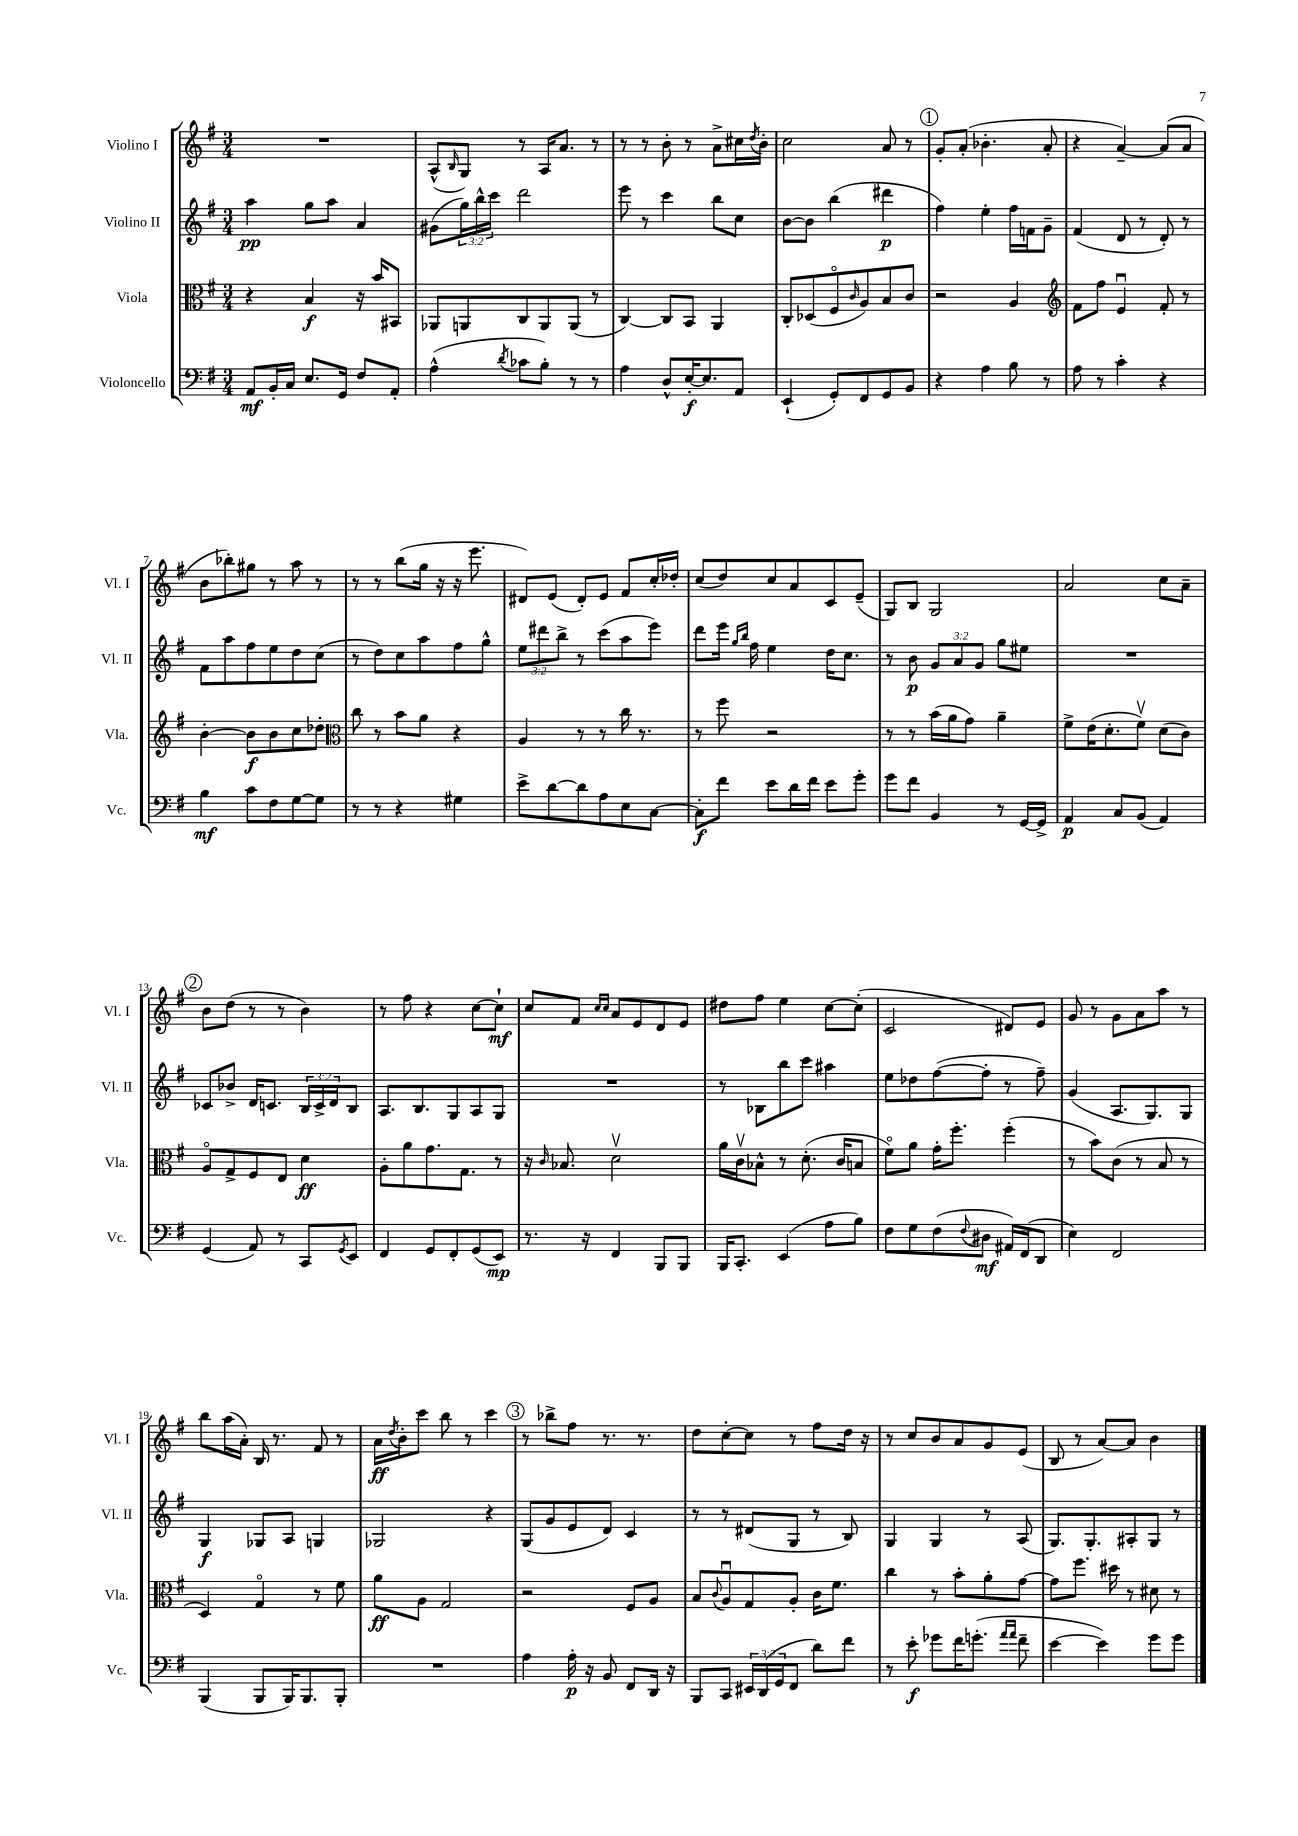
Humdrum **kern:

**kern	**dynam	**kern	**dynam	**kern	**dynam	**kern	**dynam
*part4	*part4	*part3	*part3	*part2	*part2	*part1	*part1
*staff4	*staff4	*staff3	*staff3	*staff2	*staff2	*staff1	*staff1
*I"Violoncello	*	*I"Viola	*	*I"Violino II	*	*I"Violino I	*
*I'Vc.	*	*I'Vla.	*	*I'Vl. II	*	*I'Vl. I	*
*clefF4	*	*clefC3	*	*clefG2	*	*clefG2	*
*k[f#]	*	*k[f#]	*	*k[f#]	*	*k[f#]	*
*M3/4	*	*M3/4	*	*M3/4	*	*M3/4	*
=1	=1	=1	=1	=1	=1	=1	=1
8AA/L	mf	4r	.	4aa\	pp	2.r	.
16BB'/L	.	.	.	.	.	.	.
16C/JJ	.	.	.	.	.	.	.
8.E/L	.	4B/	f	8gg\L	.	.	.
.	.	.	.	8aa\J	.	.	.
16GG/Jk	.	.	.	.	.	.	.
8F#/L	.	16r	.	4a/	.	.	.
.	.	16b/KL	.	.	.	.	.
8AA'/J	.	8BB#X/J	.	.	.	.	.
=2	=2	=2	=2	=2	=2	=2	=2
(4A^^\	.	8AA-X/L	.	(8g#X\L	.	(8A^^/L	.
.	.	.	.	.	.	16qqB/	.
.	.	8AAn/	.	24gg\L)	.	8G/J)	.
.	.	.	.	24bb^^\	.	.	.
.	.	.	.	24ccc\JJ	.	.	.
8qd/	.	.	.	.	.	.	.
8c-X\L	.	8C/	.	2ddd\	.	8r	.
8B'\J)	.	8AA/	.	.	.	16A/KL	.
.	.	.	.	.	.	8.a/J	.
8r	.	(8AA/J	.	.	.	.	.
8r	.	8r	.	.	.	8r	.
=3	=3	=3	=3	=3	=3	=3	=3
4A\	.	[4C/)	.	8eee\	.	8r	.
.	.	.	.	8r	.	8r	.
8D^^/L	.	8C/L]	.	4ccc\	.	8b'\	.
[16E'/K	f	8BB/J	.	.	.	8r	.
8.E/]	.	.	.	.	.	.	.
.	.	4AA/	.	8bb\L	.	8a^\L	.
8AA/J	.	.	.	8cc\J	.	16cc#X\L	.
.	.	.	.	.	.	8qdd/	.
.	.	.	.	.	.	16b'\JJ	.
=4	=4	=4	=4	=4	=4	=4	=4
(4EE`/	.	8C'/L	.	[8b\L	.	2cc\	.
.	.	(8D-X/	.	8b\J]	.	.	.
8GG'/L)	.	8F#/	.	(4bb\	.	.	.
.	.	16qqc/	.	.	.	.	.
8FF#/	.	8A/)	.	.	.	.	.
8GG/	.	8B/	.	4ddd#X\	p	8a/	.
8BB/J	.	8c/J	.	.	.	8r	.
!!LO:REH:place=s1:t=1
=5	=5	=5	=5	=5	=5	=5	=5
4r	.	2r	.	4ff#\)	.	8g'/L	.
.	.	.	.	.	.	(8a'/J	.
4A\	.	.	.	4ee'\	.	4.b-X'\	.
8B\	.	4A/	.	16ff#\LL	.	.	.
.	.	.	.	16fn\J	.	.	.
8r	.	.	.	8g~\J	.	8a'/	.
=6	=6	=6	=6	=6	=6	=6	=6
*	*	*clefG2	*	*	*	*	*
8A\	.	8f#\L	.	(4f#/	.	4r	.
8r	.	8ff#\J	.	.	.	.	.
4c'\	.	4eu/	.	8d/	.	[4a~/)	.
.	.	.	.	8r	.	.	.
4r	.	8f#'/	.	8d'/)	.	(8a/L]	.
.	.	8r	.	8r	.	8a/J	.
!!LO:LB:g=z
=7	=7	=7	=7	=7	=7	=7	=7
4B\	mf	[4b'\	.	8f#\L	.	8b\L	.
.	.	.	.	8aa\	.	8bb-X'\)	.
8c\L	.	8b\L]	f	8ff#\	.	8gg#X\J	.
8F#\	.	8b\	.	8ee\	.	8r	.
[8G\	.	8cc\	.	8dd\	.	8aa\	.
8G\J]	.	8dd-X'\J	.	(8cc\J	.	8r	.
=8	=8	=8	=8	=8	=8	=8	=8
*	*	*clefC3	*	*	*	*	*
8r	.	8cc\	.	8r	.	8r	.
8r	.	8r	.	8dd\L)	.	8r	.
4r	.	8b\L	.	8cc\	.	(8bb\L	.
.	.	8a\J	.	8aa\	.	16gg\Jk	.
.	.	.	.	.	.	16r	.
4G#X\	.	4r	.	8ff#\	.	16r	.
.	.	.	.	.	.	8.eee\	.
.	.	.	.	8gg^^\J	.	.	.
=9	=9	=9	=9	=9	=9	=9	=9
8e^\L	.	4A/	.	12ee\L	.	8d#X/L)	.
.	.	.	.	12ddd#X\	.	.	.
[8d\	.	.	.	.	.	(8e/J	.
.	.	.	.	12bb^\J	.	.	.
8d\]	.	8r	.	8r	.	8d#'/L)	.
8A\	.	8r	.	(8ccc\L	.	8e/J	.
8E\	.	16cc\	.	8aa\	.	8f#/L	.
.	.	8.r	.	.	.	.	.
[8C\J	.	.	.	8eee\J)	.	16cc'/L	.
.	.	.	.	.	.	16dd-X'/JJ	.
=10	=10	=10	=10	=10	=10	=10	=10
8C'\L]	f	8r	.	8ddd\L	.	(8cc/L	.
8f#\J	.	8ff#\	.	16eee\Jk	.	8dd/)	.
.	.	.	.	16qqgg/LL	.	.	.
.	.	.	.	16qqbb/JJ	.	.	.
.	.	.	.	16ff#\	.	.	.
8e\L	.	2r	.	4ee\	.	8cc/	.
16d\L	.	.	.	.	.	8a/	.
16f#\JJ	.	.	.	.	.	.	.
8e\L	.	.	.	16dd\KL	.	8c/	.
.	.	.	.	8.cc\J	.	.	.
8g'\J	.	.	.	.	.	(8e~/J	.
=11	=11	=11	=11	=11	=11	=11	=11
8g\L	.	8r	.	8r	.	8G/L)	.
8f#\J	.	8r	.	8b\	p	8B/J	.
4BB/	.	(16b\LL	.	12g/L	.	2G/	.
.	.	16a\J	.	.	.	.	.
.	.	.	.	12a/	.	.	.
.	.	8g\J)	.	.	.	.	.
.	.	.	.	12g/J	.	.	.
8r	.	4a~\	.	8gg\L	.	.	.
[16GG/LL	.	.	.	8ee#X\J	.	.	.
16GG^/JJ]	.	.	.	.	.	.	.
=12	=12	=12	=12	=12	=12	=12	=12
4AA/	p	8f#^\L	.	2.r	.	2a/	.
.	.	(16e\K	.	.	.	.	.
.	.	8.d'\	.	.	.	.	.
8C/L	.	.	.	.	.	.	.
(8BB/J	.	8f#v\J)	.	.	.	.	.
4AA/)	.	(8d\L	.	.	.	8cc\L	.
.	.	8c\J)	.	.	.	8a~\J	.
!!LO:LB:g=z
!!LO:REH:place=s1:t=2
=13	=13	=13	=13	=13	=13	=13	=13
(4GG/	.	8A/L	.	8c-X/L	.	8b\L	.
.	.	8G^/	.	8b-X^/J	.	(8dd\J	.
8AA/)	.	8F#/	.	16d/KL	.	8r	.
.	.	.	.	8.cn/J	.	.	.
8r	.	8E/J	.	.	.	8r	.
8CC/L	.	4d\	ff	24B/LL	.	4b\)	.
.	.	.	.	24c^/	.	.	.
.	.	.	.	24d/J	.	.	.
8qGG/	.	.	.	.	.	.	.
8EE/J	.	.	.	8B/J	.	.	.
=14	=14	=14	=14	=14	=14	=14	=14
4FF#/	.	8A'\L	.	8.A/L	.	8r	.
.	.	8a\	.	.	.	8ff#\	.
.	.	.	.	8.B/	.	.	.
8GG/L	.	8.g\	.	.	.	4r	.
8FF#'/	.	.	.	8G/	.	.	.
.	.	8.G\J	.	.	.	.	.
(8GG/	.	.	.	8A/	.	[8cc\L	.
8EE/J)	mp	8r	.	8G/J	.	8cc`\J]	mf
=15	=15	=15	=15	=15	=15	=15	=15
8.r	.	16r	.	2.r	.	8cc/L	.
.	.	16qqc/	.	.	.	.	.
.	.	8.B-X/	.	.	.	.	.
.	.	.	.	.	.	8f#/J	.
16r	.	.	.	.	.	.	.
.	.	.	.	.	.	16qqcc/LL	.
.	.	.	.	.	.	16qqcc/JJ	.
4FF#/	.	2dv\	.	.	.	8a/L	.
.	.	.	.	.	.	8e/	.
8BBB/L	.	.	.	.	.	8d/	.
8BBB/J	.	.	.	.	.	8e/J	.
=16	=16	=16	=16	=16	=16	=16	=16
16BBB/KL	.	16a\LL	.	8r	.	8dd#X\L	.
8.CC'/J	.	16cv\J	.	.	.	.	.
.	.	8B-X^^\J	.	8B-X\L	.	8ff#\J	.
(4EE/	.	8r	.	8bb\	.	4ee\	.
.	.	(8.d'\	.	8ccc\J	.	.	.
8A\L	.	.	.	4aa#X\	.	[8cc\L	.
.	.	16c/KL	.	.	.	.	.
8B\J)	.	8Bn/J	.	.	.	(8cc'\J]	.
=17	=17	=17	=17	=17	=17	=17	=17
8F#\L	.	8f#\L)	.	8ee\L	.	2c/	.
8G\	.	8a\J	.	8dd-X\	.	.	.
(8F#\	.	16g'\KL	.	([8ff#\	.	.	.
.	.	8.ff#'\J	.	.	.	.	.
8qqF#/	.	.	.	.	.	.	.
8D#X\J	mf	.	.	8ff#'\J]	.	.	.
16AA#X/LL)	.	(4ff#'\	.	8r	.	8d#X/L)	.
(16FF#/J	.	.	.	.	.	.	.
8DD/J	.	.	.	8ff#~\)	.	8e/J	.
=18	=18	=18	=18	=18	=18	=18	=18
4E\)	.	8r	.	(4g/	.	8g/	.
.	.	8b\L)	.	.	.	8r	.
2FF#/	.	(8c\J	.	8.A/L	.	8g\L	.
.	.	8r	.	.	.	8a\	.
.	.	.	.	8.G/)	.	.	.
.	.	8B/	.	.	.	8aa\J	.
.	.	8r	.	8G/J	.	8r	.
!!LO:LB:g=z
=19	=19	=19	=19	=19	=19	=19	=19
(4BBB/	.	4D/)	.	4G/	f	8bb\L	.
.	.	.	.	.	.	(16aa\L	.
.	.	.	.	.	.	16a'\JJ)	.
8BBB/L	.	4G/	.	8G-X/L	.	16B/	.
.	.	.	.	.	.	8.r	.
16BBB/K)	.	.	.	8A/J	.	.	.
8.BBB/	.	.	.	.	.	.	.
.	.	8r	.	4Gn/	.	8f#/	.
8BBB'/J	.	8f#\	.	.	.	8r	.
=20	=20	=20	=20	=20	=20	=20	=20
2.r	.	8a\L	ff	2G-X/	.	16a\LL	ff
.	.	.	.	.	.	8qdd/	.
.	.	.	.	.	.	16b'\J	.
.	.	8A\J	.	.	.	8ccc\J	.
.	.	2G/	.	.	.	8bb\	.
.	.	.	.	.	.	8r	.
.	.	.	.	4r	.	4ccc\	.
!!LO:REH:place=s1:t=3
=21	=21	=21	=21	=21	=21	=21	=21
4A\	.	2r	.	(8G/L	.	8r	.
.	.	.	.	8g/	.	8bb-X^\L	.
16A'\	p	.	.	8e/	.	8ff#\J	.
16r	.	.	.	.	.	.	.
8BB/	.	.	.	8d/J)	.	8.r	.
8FF#/L	.	8F#/L	.	4c/	.	.	.
.	.	.	.	.	.	8.r	.
16DD/Jk	.	8A/J	.	.	.	.	.
16r	.	.	.	.	.	.	.
=22	=22	=22	=22	=22	=22	=22	=22
8BBB/L	.	8B/L	.	8r	.	8dd\L	.
.	.	8qqc/	.	.	.	.	.
8CC/J	.	8Au/	.	8r	.	[8cc'\	.
24EE#X/LL	.	8G/	.	(8d#X/L	.	8cc\J]	.
(24DD/	.	.	.	.	.	.	.
24GG/J	.	.	.	.	.	.	.
8FF#/J	.	8A'/J	.	8G/J	.	8r	.
8d\L)	.	16c\KL	.	8r	.	8ff#\L	.
.	.	8.f#\J	.	.	.	.	.
8f#\J	.	.	.	8B/)	.	16dd\Jk	.
.	.	.	.	.	.	16r	.
=23	=23	=23	=23	=23	=23	=23	=23
8r	.	4cc\	.	4G/	.	8r	.
8e'\	f	.	.	.	.	8cc/L	.
8g-X\L	.	8r	.	4G/	.	8b/	.
16f#\K	.	8b'\L	.	.	.	8a/	.
(8.gn'\J	.	.	.	.	.	.	.
.	.	8a'\	.	8r	.	8g/	.
16qqa/LL	.	.	.	.	.	.	.
16qqa/JJ	.	.	.	.	.	.	.
8f#~\	.	[8g\J	.	(8A/	.	(8e/J	.
=24	=24	=24	=24	=24	=24	=24	=24
[4e\	.	8g\L]	.	8.G/L)	.	8B/	.
.	.	8.ff#\J	.	.	.	8r	.
.	.	.	.	8.G'/	.	.	.
4e\])	.	.	.	.	.	[8a/L)	.
.	.	16dd#X\	.	.	.	.	.
.	.	8r	.	8A#X'/	.	8a/J]	.
8g\L	.	8d#X\	.	8G/J	.	4b\	.
8g\J	.	8r	.	8r	.	.	.
==	==	==	==	==	==	==	==
*-	*-	*-	*-	*-	*-	*-	*-
